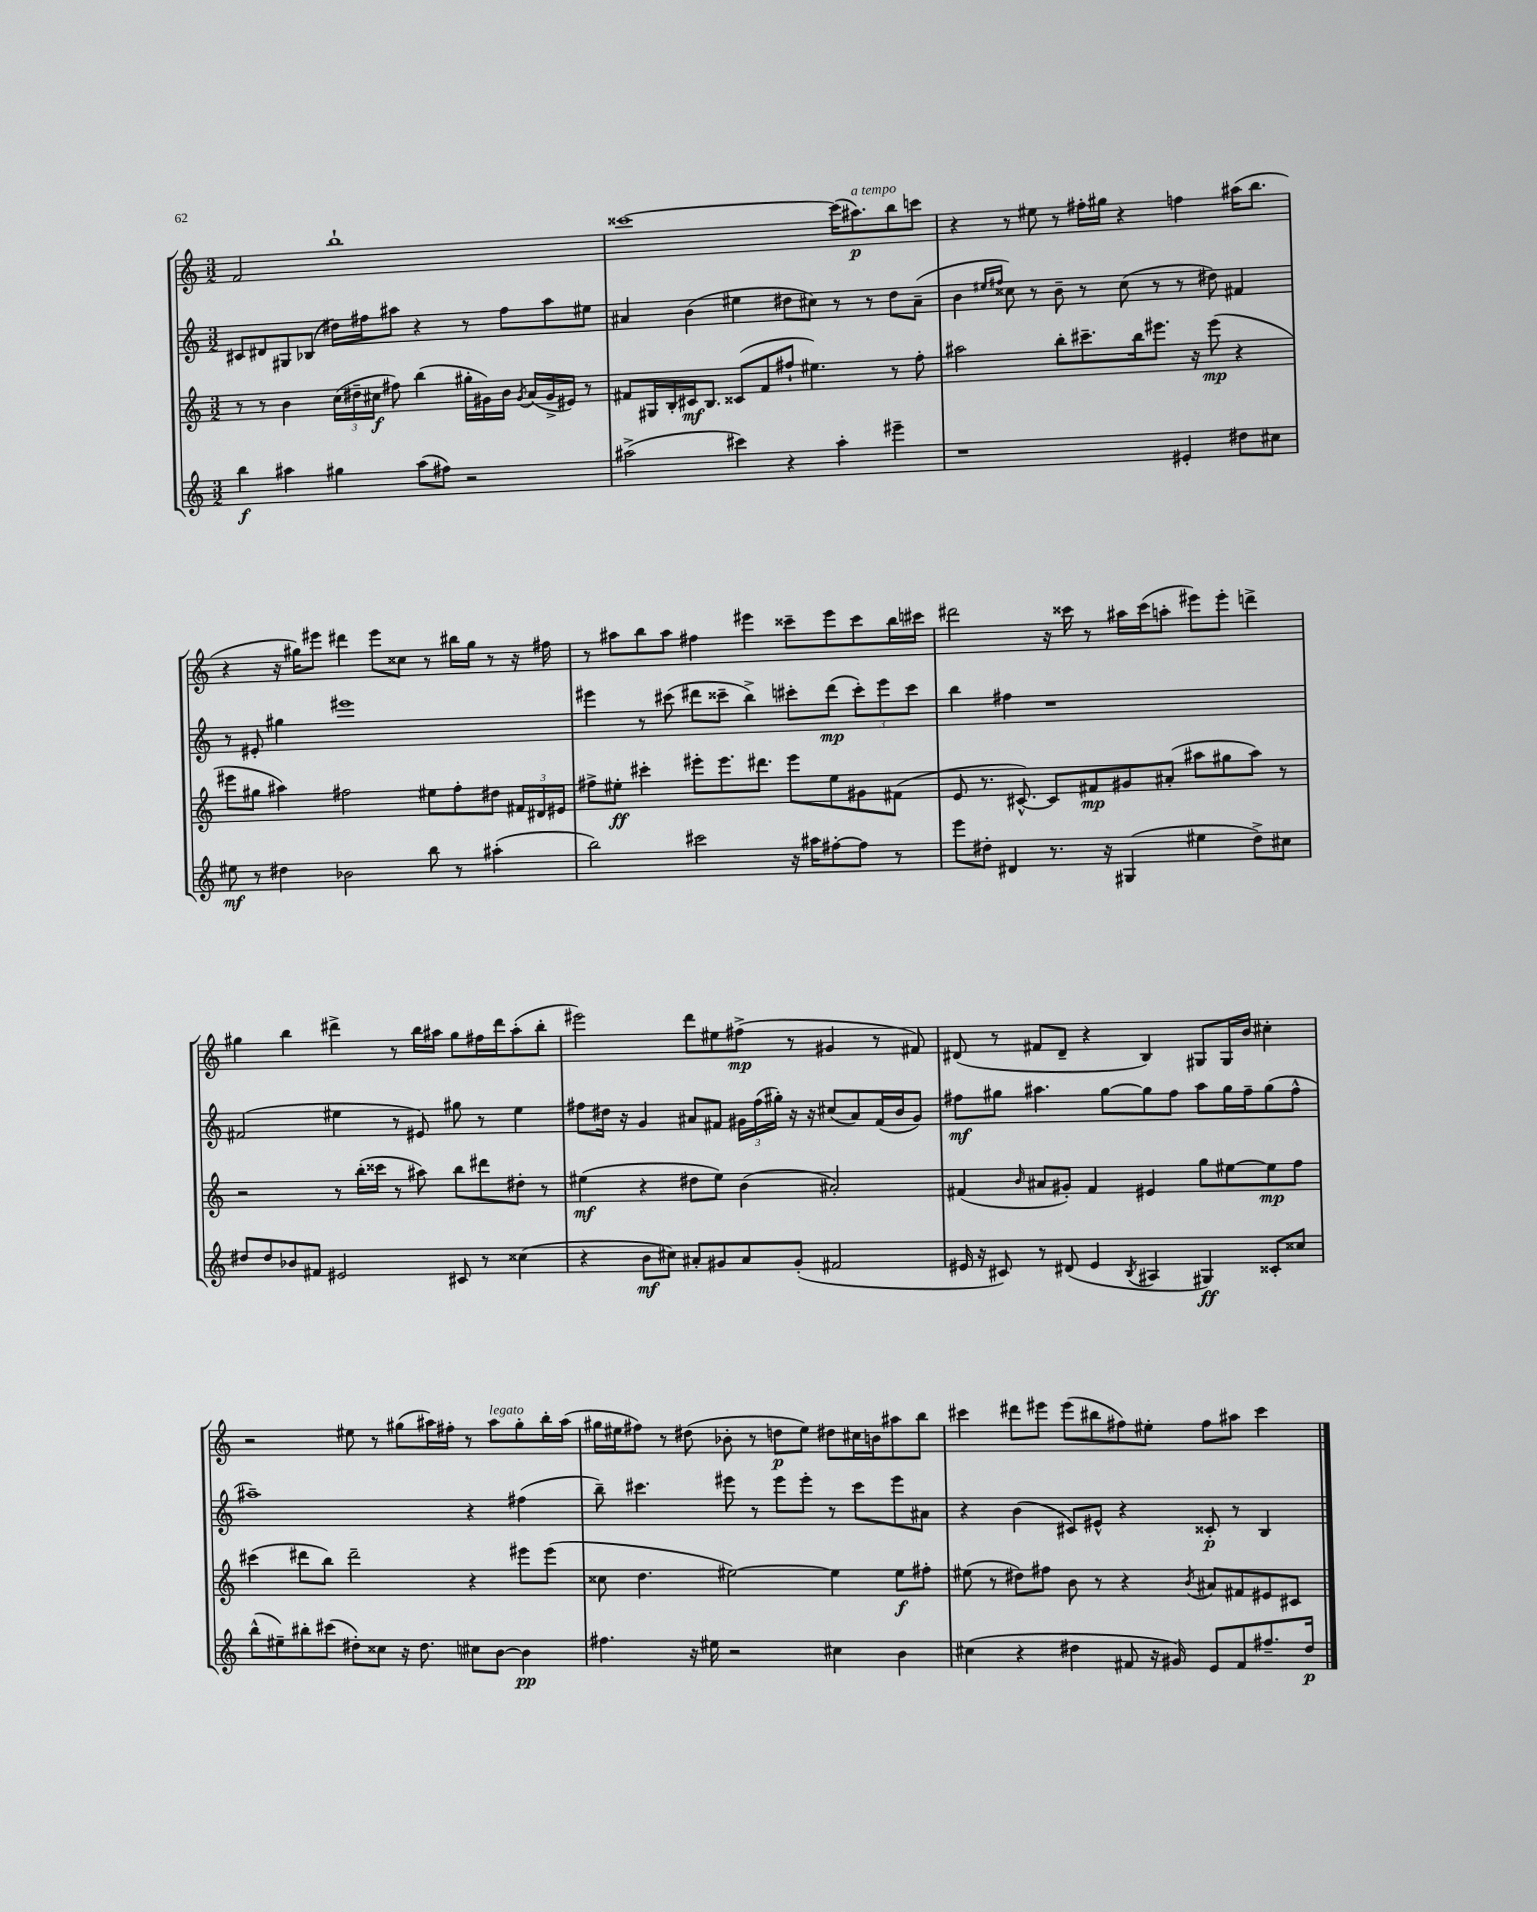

**kern	**kern	**kern	**kern
*staff4	*staff3	*staff2	*staff1
*clefG2	*clefG2	*clefG2	*clefG2
*k[]	*k[]	*k[]	*k[]
*M3/2	*M3/2	*M3/2	*M3/2
4bb	8r	8c#	2f
.	8r	8d#	.
4aa#	4b	8G#	.
.	.	(8B-	.
4gg#	(24cc	16dd#)	1bb`
.	24dd#~	.	.
.	.	16ff#	.
.	24cc#	.	.
.	8ff#)	8aa#	.
(8aa#	(4bb	4r	.
8ff#)	.	.	.
2r	16gg#'	8r	.
.	16g#)	.	.
.	16b	8ff#	.
.	8qg#	.	.
.	(16a	.	.
.	16g#^	8aa#	.
.	16e#)	.	.
.	8r	8ee#	.
=	=	=	=
(2aa#^	8f#	4a#	[1ccc##
.	16G#	.	.
.	16B'	.	.
.	16c#	(4b	.
.	8.B	.	.
4ccc#)	(8c##	4ee#	.
.	8f#	.	.
4r	8ff#`	8dd#	.
.	4.ee#)	8cc#)	.
4aa#'	.	8r	(16ccc##]
.	.	.	8.aa#)
.	.	8r	.
4eee#~	8r	8dd#	8bb
.	8ff#'	(8a#~	8ccc
=	=	=	=
1r	2aa#	4b	4r
.	.	16qqee#	.
.	.	16qqff#	.
.	.	8cc##)	8r
.	.	8r	8ee#
.	8bb'	8b~	8r
.	8.ccc#~	8r	16ff#'
.	.	.	16gg#
.	.	(8cc##	4r
.	16bb	.	.
.	8.eee#	8r	.
4e#'	.	8r	4ff
.	16r	.	.
.	(8eee#	8dd#)	.
8dd#	4r	4f#	(16aa#
.	.	.	8.bb
8cc#	.	.	.
=	=	=	=
8ee#	8eee#	8r	4r
8r	8gg#	8e#'	.
4dd#	4aa#)	4gg#	16r
.	.	.	16gg#)
.	.	.	8eee#
2b-	2ff#	1eee#	4ddd#
.	.	.	8eee#
.	.	.	8cc##
8bb	8ee#	.	8r
8r	8ff#'	.	16bb#
.	.	.	16gg#
(4aa#'	8dd#	.	8r
.	24f#	.	16r
.	24d#	.	.
.	.	.	16ff#
.	24e#	.	.
=	=	=	=
2bb)	8ff#^	4eee#	8r
.	8ee#'	.	8aa#
.	4ccc#'	8r	8bb
.	.	(8ccc#	8aa#
2ccc#	8eee#'	8ddd#	4ff#
.	8.eee#	8ccc##~	.
.	.	4bb^)	4eee#
.	8.ddd#	.	.
16r	8eee#	8ccc#'	8ccc##~
16aa#	.	.	.
[8ff#'	8ee#	(8ddd#	8eee#
8ff#]	8g#	12ccc#')	8ccc##
.	.	12eee#	.
8r	(8f#	.	16bb
.	.	12ccc#	.
.	.	.	16ccc#
=	=	=	=
8eee	8e	4bb	2ddd#
8dd#'	8.r	.	.
4d#	.	4ff#	.
.	[8.c#^^)	.	.
8.r	8c#]	1r	16r
.	.	.	16ccc##
.	8f#	.	8r
16r	.	.	.
(4G#	8g#	.	16aa#
.	.	.	(16ccc##
.	(8a#'	.	8aa'
4ee#	8aa#	.	8eee#)
.	8gg#	.	8eee#'
8dd#^)	8aa#)	.	4ddd^
8cc#	8r	.	.
=	=	=	=
8dd#	2r	(2f#	4gg#
8dd#	.	.	.
8b-	.	.	4bb
8f#	.	.	.
2e#	8r	4ee#	4ddd#^
.	(16bb'	.	.
.	16ccc##	.	.
.	8r	8r	8r
.	8aa#)	8e#)	16bb
.	.	.	16aa#
8c#	8bb	8gg#	8gg#
8r	8ddd#	8r	16ff#
.	.	.	16ddd#
(4cc##	8dd#'	4ee#	(8aa#'
.	8r	.	8bb'
=	=	=	=
4r	(4ee#	8ff#	2eee#)
.	.	16dd#	.
.	.	16r	.
8b	4r	4g	.
8cc#)	.	.	.
8a#'	8dd#	8a#	8ddd
8g#	8ee#)	8f#	8ee#
8a#	(4b	24g#	(8ff#^
.	.	(24ff#	.
.	.	24gg#')	.
(8g#'	.	16r	8r
.	.	16r	.
2f#	2a#')	(8cc#	4g#
.	.	8a#)	.
.	.	(16f#	8r
.	.	16b	.
.	.	8g#)	8f#)
=	=	=	=
16e#	(4f#	8ff#	(8d#
16r	.	.	.
8c#)	.	8gg#	8r
.	16qqb	.	.
8r	8a#	4.aa#	8f#
(8d#	8g#')	.	8d#~
4e#	4f#	.	4r
.	.	[8gg#	.
8qB	.	.	.
4A#	4e#	8gg#]	4B)
.	.	8ff#	.
4G#)	8gg	8aa#	8G#
.	[8ee#	16gg#	16G#
.	.	16ff#~	16b
8c##'	8ee#]	(8gg#	4cc#'
8cc##	8ff	8ff#^^	.
=	=	=	=
(8bb^^	(4ccc#	1aa#~)	2r
8ee#~)	.	.	.
8bb#'	8ddd#	.	.
(8ccc#	8bb)	.	.
8dd#')	2ddd#~	.	8ee#
8cc##	.	.	8r
16r	.	.	(8gg#
8.dd#	.	.	.
.	.	.	16aa#)
.	.	.	16ff#'
8cc#	4r	4r	8r
[8b	.	.	8aa#
4b]	8eee#	(4ff#	8gg#'
.	(8eee#	.	16bb'
.	.	.	(16aa#
=	=	=	=
4.ff#	8cc##	8bb~)	16gg#
.	.	.	16ee#
.	4.dd	4.ccc#	8ff#)
.	.	.	8r
16r	.	.	(8dd#
16ee#	.	.	.
2r	[2ee#)	8eee#	8b-'
.	.	8r	8r
.	.	8eee#	8dd
.	.	8eee#'	8ee#)
4cc#	4ee#]	8r	8dd#
.	.	8ccc#	16cc#
.	.	.	16b
4b	8ee#	8eee#	8aa#
.	8ff#'	8a#	8bb
=	=	=	=
(4cc#	(8ee#	4r	4ccc#
.	8r	.	.
4r	8dd#)	(4b	8ddd#
.	8ff#	.	8eee#
4dd#	8b	8c#)	(8eee#
.	8r	8e#^^	8bb#
8f#	4r	4r	8ff#)
16r	.	.	8ee#'
16g#)	.	.	.
.	8qb	.	.
8e	8a#	8c##'	8ff#
8f#	8f#	8r	8aa#
8.ff#~	8e#	4B	4ccc#
.	8c#	.	.
16dd#	.	.	.
==	==	==	==
*-	*-	*-	*-
